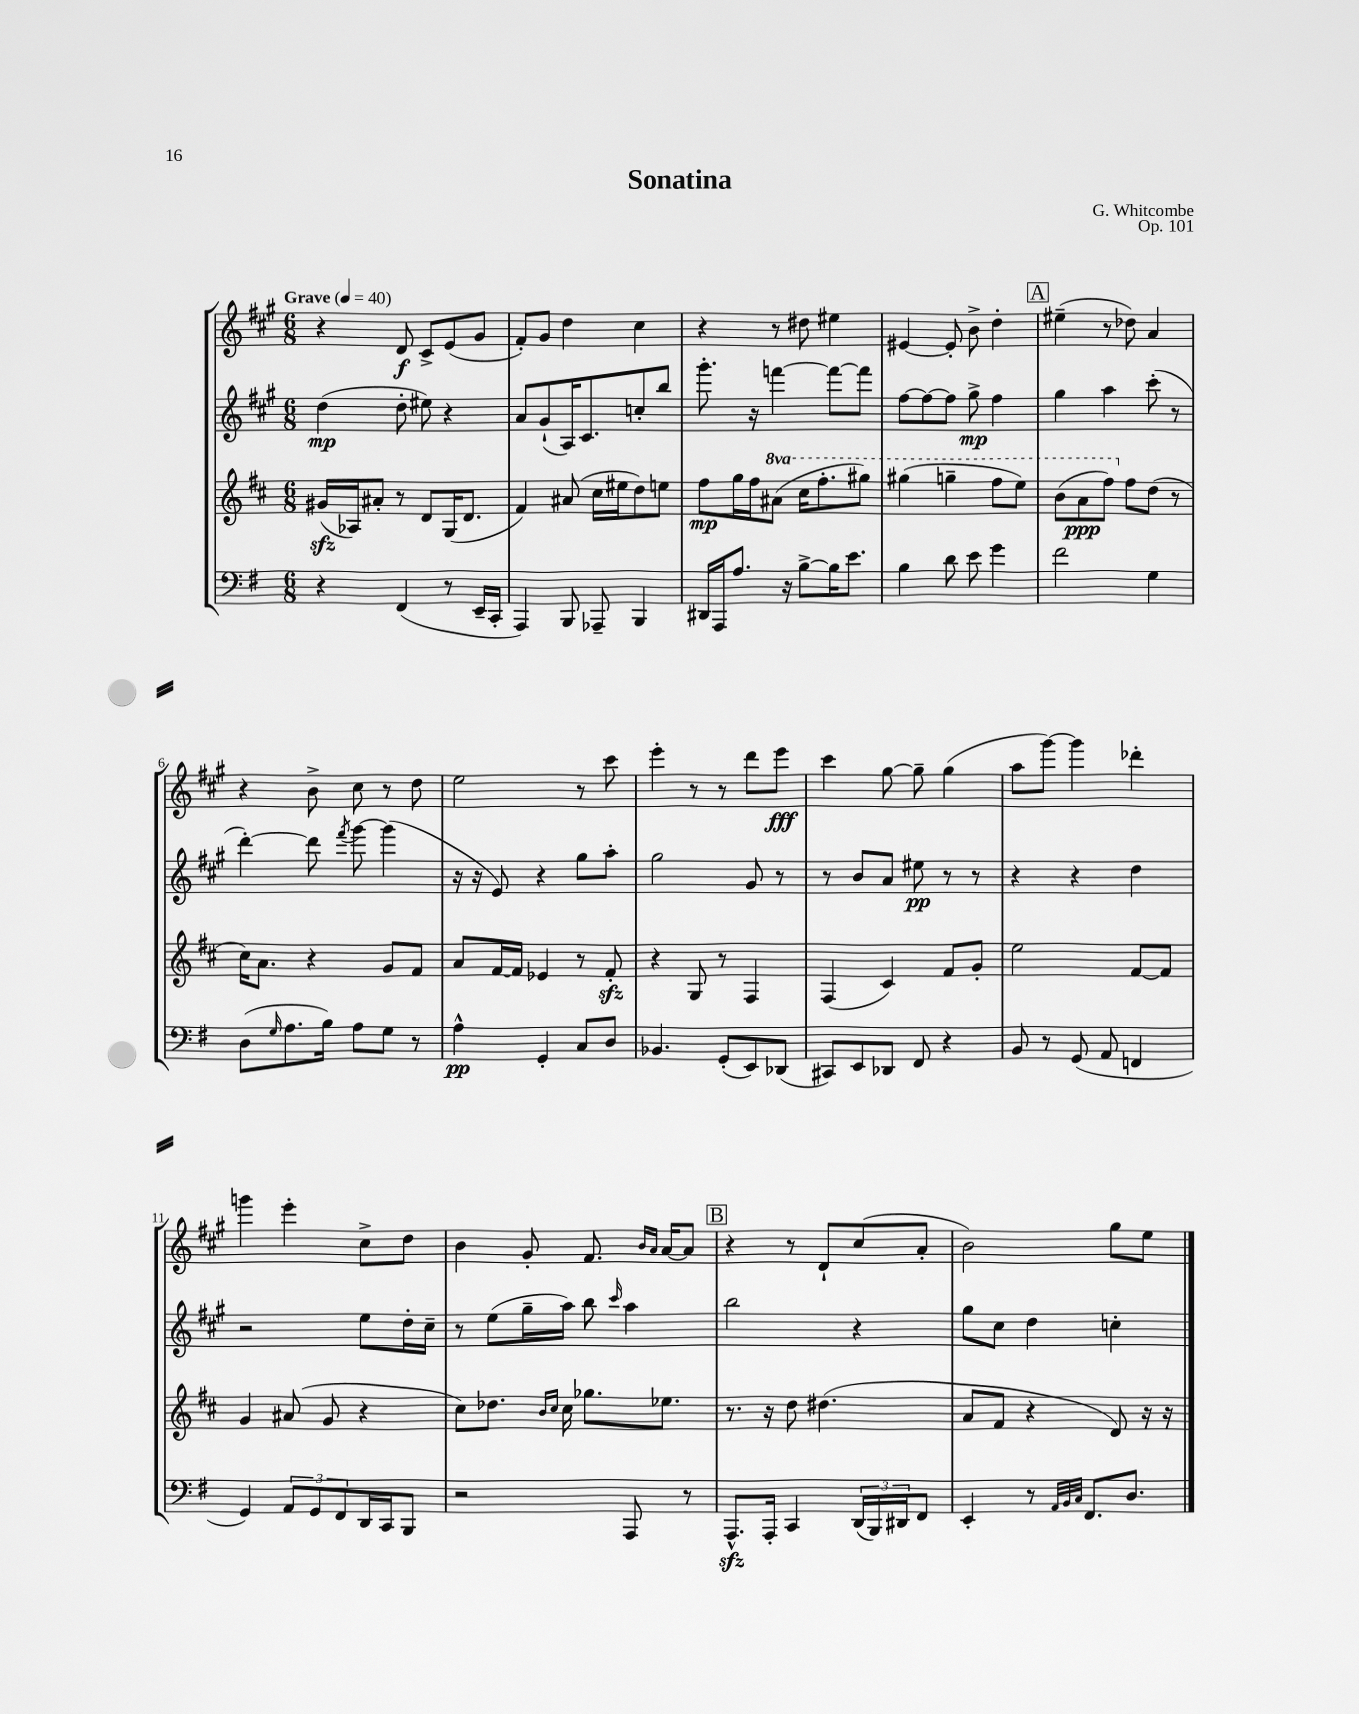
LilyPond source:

\header { title = "Sonatina" composer = "G. Whitcombe" opus = "Op. 101" }
<<
\new StaffGroup <<
\new Staff = "s0" {
    \clef treble \key a \major \numericTimeSignature \time 6/8 \tempo "Grave" 4 = 40
    r4 d'8\f cis'8-> e'8( gis'8 |
    fis'8-.) gis'8 d''4 cis''4 |
    r4 r8 dis''8 eis''4 |
    eis'4~ eis'8-. b'8-> d''4-. |
    \mark \markup { \box "A" } eis''4--( r8 des''8) a'4 |
    r4 b'8-> cis''8 r8 d''8 |
    e''2 r8 cis'''8 |
    e'''4-. r8 r8 d'''8 e'''8\fff |
    cis'''4 gis''8~ gis''8-- gis''4( |
    a''8 gis'''8~) gis'''4 des'''4-. |
    g'''4 e'''4-. cis''8-> d''8 |
    b'4 gis'8-. fis'8. \grace { b'16 a'16 } a'16~ a'8 |
    \mark \markup { \box "B" } r4 r8 d'8-! cis''8( a'8-. |
    b'2) gis''8 e''8 \bar "|." |
}
\new Staff = "s1" {
    \clef treble \key a \major \numericTimeSignature \time 6/8
    d''4\mp( d''8-. eis''8) r4 |
    a'8 gis'8-!( a16) cis'8. c''8-. b''8 |
    gis'''8.-. r16 f'''4~ f'''8~ f'''8 |
    fis''8~ fis''8~ fis''8 gis''8->\mp fis''4 |
    \mark \markup { \box "A" } gis''4 a''4 cis'''8-.( r8 |
    d'''4~-.) d'''8 \acciaccatura { fis'''8 } gis'''8~ gis'''4( |
    r16 r16 e'8) r4 gis''8 a''8-. |
    gis''2 gis'8 r8 |
    r8 b'8 a'8 eis''8\pp r8 r8 |
    r4 r4 d''4 |
    r2 e''8 d''16-. cis''16-- |
    r8 e''8( gis''16-- a''16) b''8 \grace { cis'''16 } a''4 |
    \mark \markup { \box "B" } b''2 r4 |
    gis''8 cis''8 d''4 c''4-. \bar "|." |
}
\new Staff = "s2" {
    \clef treble \key d \major \numericTimeSignature \time 6/8 \set Staff.ottavationMarkups = #ottavation-simple-ordinals
    gis'16\sfz( aes16) ais'8-. r8 d'8 g16( d'8. |
    fis'4) ais'8( cis''16 eis''16 d''8) e''8 |
    fis''8\mp g''16 fis''16 \ottava #1 ais''8( cis'''16 fis'''8.-. gis'''8) |
    gis'''4( g'''4-- fis'''8 e'''8) |
    \mark \markup { \box "A" } b''8( a''8\ppp fis'''8) \ottava #0 fis''8 d''8( r8 |
    cis''16) a'8. r4 g'8 fis'8 |
    a'8 fis'16~ fis'16 ees'4 r8 fis'8-.\sfz |
    r4 g8 r8 fis4 |
    fis4( cis'4) fis'8 g'8-. |
    e''2 fis'8~ fis'8 |
    g'4 ais'8( g'8 r4 |
    cis''8) des''8. \grace { b'16 cis''16 } cis''16 ges''8. ees''8. |
    \mark \markup { \box "B" } r8. r16 d''8 dis''4.( |
    a'8 fis'8 r4 d'8) r16 r16 \bar "|." |
}
\new Staff = "s3" {
    \clef bass \key g \major \numericTimeSignature \time 6/8
    r4 fis,4( r8 e,16-- c,16-. |
    a,,4) b,,8 aes,,8-- b,,4 |
    dis,16 a,,16 a8. r16 b8~-> b16 e'8. |
    b4 d'8 e'8 g'4 |
    \mark \markup { \box "A" } fis'2 g4 |
    d8( \grace { g16 } a8. b16) a8 g8 r8 |
    a4-^\pp g,4-. c8 d8 |
    bes,4. g,8-.( e,8) des,8( |
    cis,8) e,8 des,8 fis,8 r4 |
    b,8 r8 g,8( a,8 f,4 |
    g,4) \tuplet 3/2 { a,8 g,8 fis,8 } d,16 c,16 b,,8 |
    r2 a,,8 r8 |
    \mark \markup { \box "B" } a,,8.-^\sfz a,,16-. c,4 \tuplet 3/2 { d,16( b,,16) dis,16 } fis,8 |
    e,4-. r8 \grace { a,32 b,32 c32 } fis,8. d8. \bar "|." |
}
>>
>>
